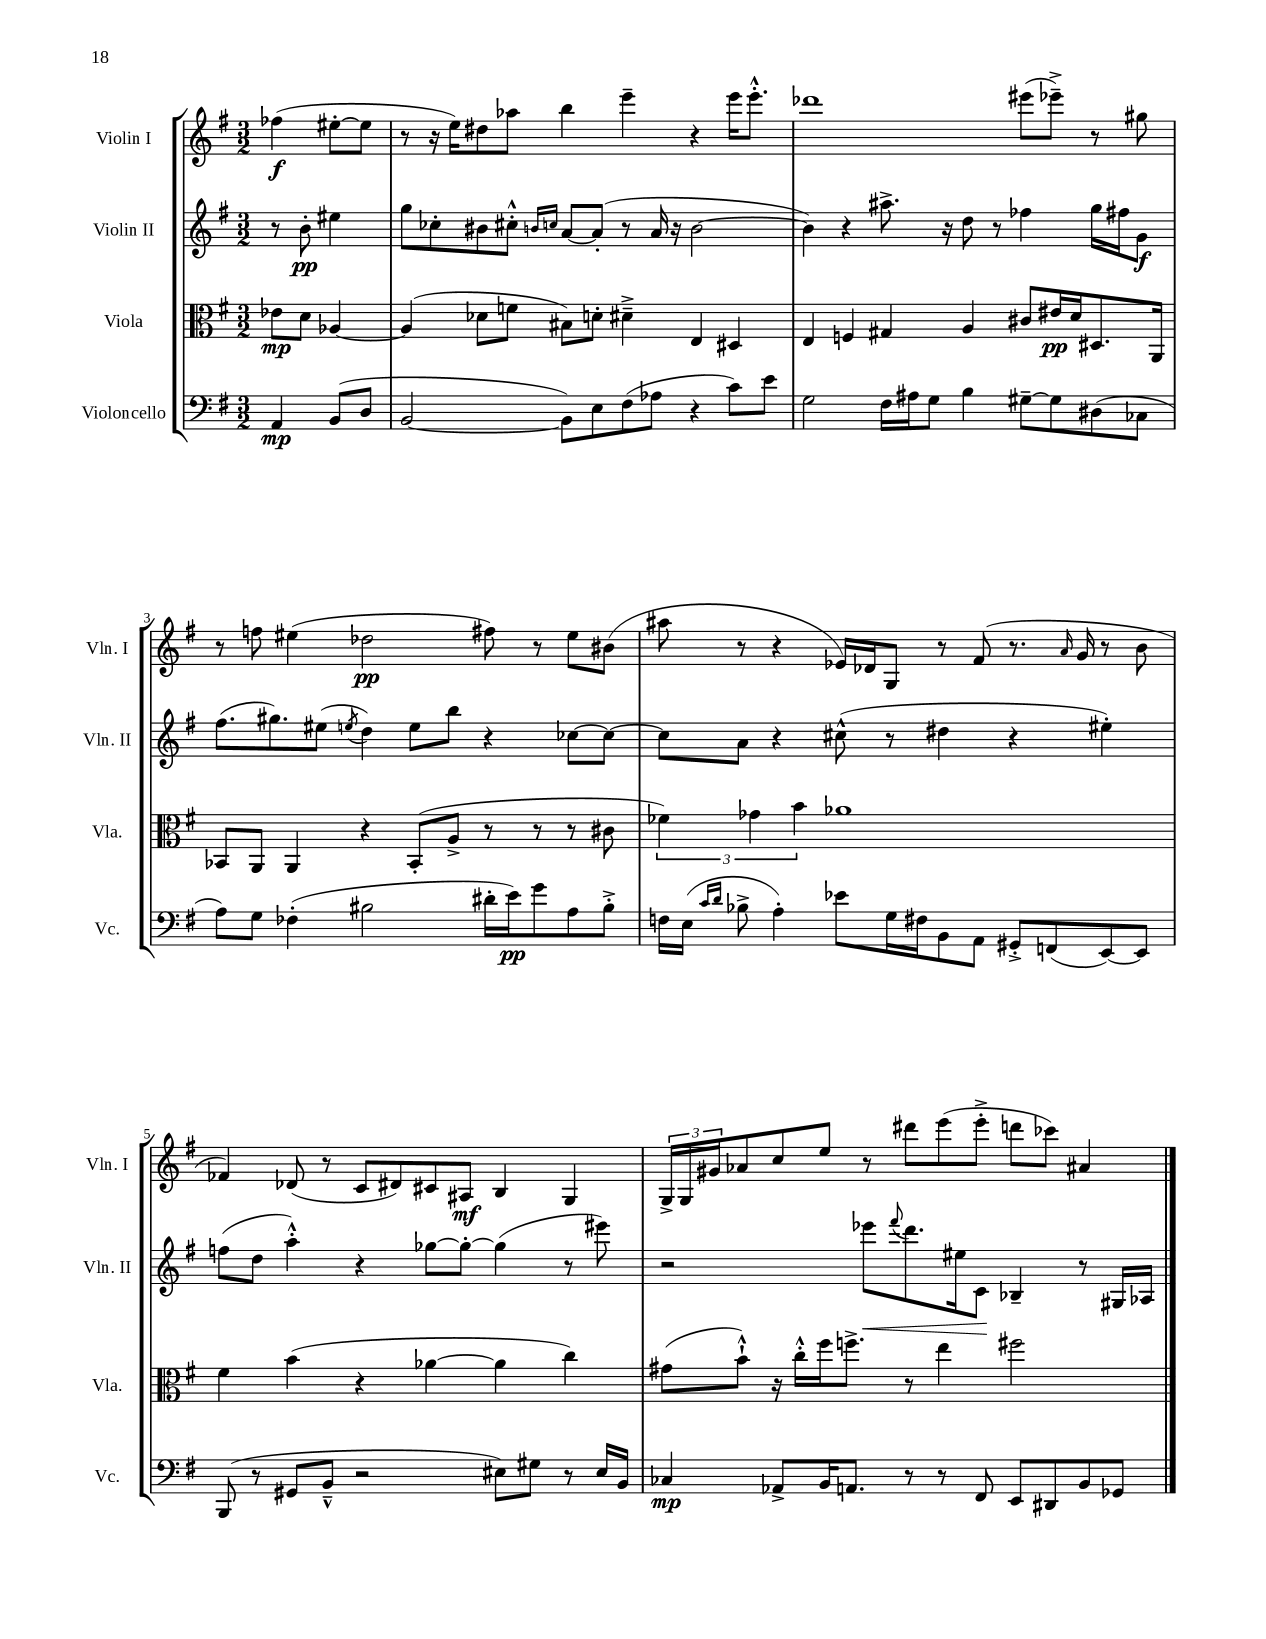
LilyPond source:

<<
\new StaffGroup <<
\new Staff = "s0" \with { instrumentName = "Violin I" shortInstrumentName = "Vln. I" } {
    \clef treble \key g \major \numericTimeSignature \time 3/2 \partial 2
    fes''4\f( eis''8~-. eis''8 |
    r8 r16 e''16) dis''8 aes''8 b''4 e'''4-- r4 e'''16 e'''8.-.-^ |
    des'''1 eis'''8( ees'''8--->) r8 gis''8 |
    r8 f''8 eis''4( des''2\pp fis''8) r8 eis''8 bis'8( |
    ais''8 r8 r4 ees'16) des'16 g8 r8 fis'8( r8. \grace { a'16 } g'16 r8 b'8 |
    fes'4) des'8( r8 c'8 dis'8) cis'8 ais8\mf b4 g4 |
    \tuplet 3/2 { g16-> g16 gis'16 } aes'8 c''8 e''8 r8 dis'''8 e'''8( e'''8-.-> d'''8 ces'''8) ais'4 \bar "|." |
}
\new Staff = "s1" \with { instrumentName = "Violin II" shortInstrumentName = "Vln. II" } {
    \clef treble \key g \major \numericTimeSignature \time 3/2 \partial 2
    r8 b'8-.\pp eis''4 |
    g''8 ces''8-. bis'8 cis''8-.-^ \grace { b'16 c''16 } a'8~ a'8-.( r8 a'16 r16 b'2~ |
    b'4) r4 ais''8.-> r16 d''8 r8 fes''4 g''16 fis''16 g'8\f |
    fis''8.( gis''8.) eis''8( \acciaccatura { e''8 } d''4) e''8 b''8 r4 ces''8~ ces''8~ |
    ces''8 a'8 r4 cis''8-^( r8 dis''4 r4 eis''4-.) |
    f''8( d''8 a''4-.-^) r4 ges''8~ ges''8~-. ges''4( r8 eis'''8) |
    r2 ees'''8\< \appoggiatura { fis'''8 } d'''8. eis''16 c'8\! bes4-- r8 gis16 aes16 \bar "|." |
}
\new Staff = "s2" \with { instrumentName = "Viola" shortInstrumentName = "Vla." } {
    \clef alto \key g \major \numericTimeSignature \time 3/2 \partial 2
    ees'8\mp d'8 aes4~ |
    aes4( des'8 f'8 bis8) d'8-. dis'4---> e4 dis4 |
    e4 f4 gis4 a4 cis'8 eis'16\pp d'16 dis8. a,16 |
    bes,8 a,8 a,4 r4 bes,8-.( a8-> r8 r8 r8 cis'8 |
    \tuplet 3/2 { fes'4) ges'4 b'4 } aes'1 |
    fis'4 b'4( r4 aes'4~ aes'4 c''4) |
    gis'8( b'8-!-^) r16 c''16-.-^ fis''16 f''8.-> r8 e''4 fis''2 \bar "|." |
}
\new Staff = "s3" \with { instrumentName = "Violoncello" shortInstrumentName = "Vc." } {
    \clef bass \key g \major \numericTimeSignature \time 3/2 \partial 2
    a,4\mp b,8( d8 |
    b,2~ b,8) e8 fis8( aes8 r4 c'8) e'8 |
    g2 fis16 ais16 g8 b4 gis8~-- gis8 dis8( ces8 |
    a8) g8 fes4-.( bis2 dis'16-. e'16\pp) g'8 a8 bis8-.-> |
    f16 e16( \grace { c'16 d'16 } bes8-> a4-.) ees'8 g16 fis16 b,8 a,8 gis,8-.-> f,8( e,8~) e,8 |
    b,,8( r8 gis,8 b,8---^ r2 eis8) gis8 r8 eis16 b,16 |
    ces4\mp aes,8-> b,16 a,8. r8 r8 fis,8 e,8 dis,8 b,8 ges,8 \bar "|." |
}
>>
>>
